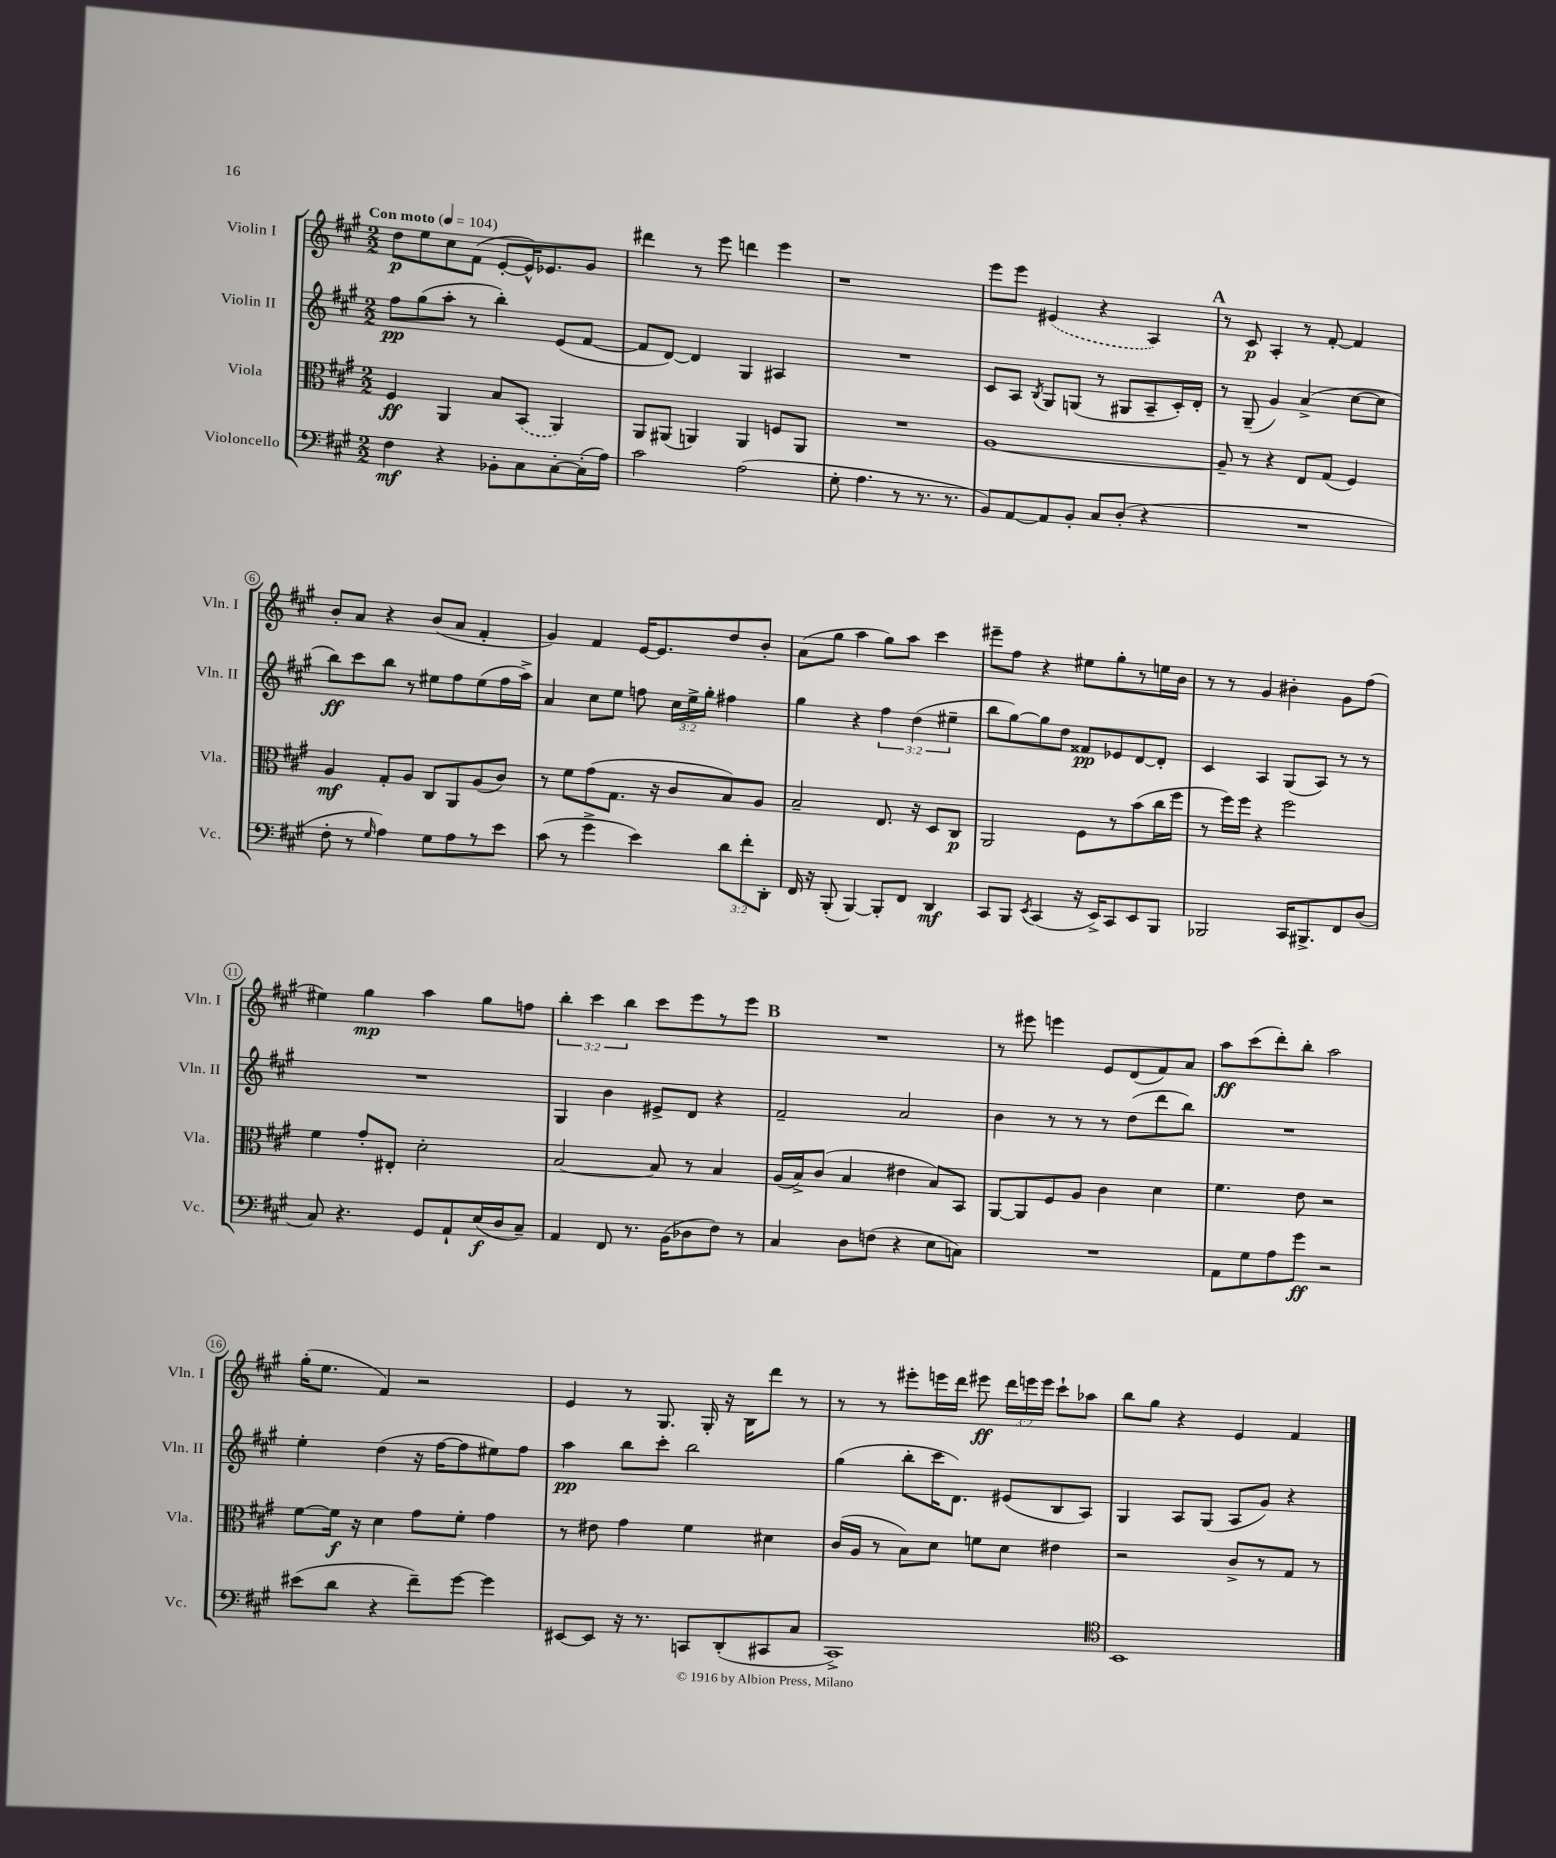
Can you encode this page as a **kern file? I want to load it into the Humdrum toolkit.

**kern	**dynam	**kern	**dynam	**kern	**dynam	**kern	**dynam
*part4	*part4	*part3	*part3	*part2	*part2	*part1	*part1
*staff4	*staff4	*staff3	*staff3	*staff2	*staff2	*staff1	*staff1
*I"Violoncello	*	*I"Viola	*	*I"Violin II	*	*I"Violin I	*
*I'Vc.	*	*I'Vla.	*	*I'Vln. II	*	*I'Vln. I	*
*clefF4	*	*clefC3	*	*clefG2	*	*clefG2	*
*k[f#c#g#]	*	*k[f#c#g#]	*	*k[f#c#g#]	*	*k[f#c#g#]	*
*M2/2	*	*M2/2	*	*M2/2	*	*M2/2	*
*MM104	*	*MM104	*	*MM104	*	*MM104	*
=1	=1	=1	=1	=1	=1	=1	=1
!	!	!	!	!	!	!LO:TX:a:B:t=Con moto	!
4F#\	mf	4F#/	ff	8ff#\L	pp	8dd\L	p
.	.	.	.	(8gg#\	.	8ee\	.
4r	.	4AA/	.	8aa'\J	.	8cc#\	.
.	.	.	.	8r	.	(8f#\J	.
8BB-X'\L	.	8B/L	.	4bb'\)	.	[8e'/L	.
8C#\	.	(8BB/J	.	.	.	16e^^/K])	.
.	.	.	.	.	.	8.e-X/	.
[8C#'\	.	4AA/)	.	(8e/L	.	.	.
(16C#'\L]	.	.	.	[8f#/J	.	8g#/J	.
16A\JJ)	.	.	.	.	.	.	.
=2	=2	=2	=2	=2	=2	=2	=2
2c#\	.	8AA/L	.	8f#/L]	.	4ddd#X\	.
.	.	(8AA#X/J	.	[8d/J)	.	.	.
.	.	4AAn/)	.	4d/]	.	8r	.
.	.	.	.	.	.	8eee\	.
(2A\	.	4AA/	.	4G#/	.	4dddn\	.
.	.	8Fn/L	.	4A#X/	.	4eee\	.
.	.	8AA/J	.	.	.	.	.
=3	=3	=3	=3	=3	=3	=3	=3
8G#'\	.	1r	.	1r	.	1r	.
4.A\	.	.	.	.	.	.	.
8r	.	.	.	.	.	.	.
8.r	.	.	.	.	.	.	.
8.r	.	.	.	.	.	.	.
=4	=4	=4	=4	=4	=4	=4	=4
8BB/L)	.	[1A	.	8c#/L	.	8eee\L	.
[8AA/	.	.	.	8A/J	.	8eee\J	.
.	.	.	.	8qB/	.	.	.
8AA/]	.	.	.	8G#/L	.	(4e#X/	.
8BB'/J	.	.	.	(8Gn/J	.	.	.
8C#/L	.	.	.	8r	.	4r	.
(8D'/J	.	.	.	8G#X/L	.	.	.
4r	.	.	.	8A~/	.	4A/)	.
.	.	.	.	16c#'/L)	.	.	.
.	.	.	.	16d'/JJ	.	.	.
!!LO:REH:place=s1:t=A
=5	=5	=5	=5	=5	=5	=5	=5
1r	.	8A~/]	.	8r	.	8r	.
.	.	8r	.	(8G#~/	.	8c#/	p
.	.	4r	.	4g#/)	.	4A'/	.
.	.	8E/L	.	(4a^/	.	8r	.
.	.	(8G#/J	.	.	.	[8f#'/	.
.	.	4F#/)	.	[8cc#\L	.	4f#/]	.
.	.	.	.	8cc#\J]	.	.	.
!!LO:LB:g=z
=6	=6	=6	=6	=6	=6	=6	=6
8F#'\	.	4A/	mf	8bb\L)	ff	8b'/L	.
8r	.	.	.	8ccc#\	.	8a/J	.
16qqG#/	.	.	.	.	.	.	.
4A\)	.	8G#'/L	.	8bb\J	.	4r	.
.	.	8A/J	.	8r	.	.	.
8G#\L	.	8C#/L	.	8ee#X\L	.	(8b/L	.
8A\	.	8AA/	.	8ff#\	.	8a/J	.
8r	.	(8A/	.	(8ee#\	.	4f#'/	.
8e\J	.	8c#/J)	.	16ff#\L	.	.	.
.	.	.	.	16aa^\JJ)	.	.	.
=7	=7	=7	=7	=7	=7	=7	=7
(8c#\	.	8r	.	4a/	.	4g#/)	.
8r	.	8f#\L	.	.	.	.	.
4g#^\	.	(8g#\	.	8cc#\L	.	4f#/	.
.	.	8.G#\J	.	8ee\J	.	.	.
4e\)	.	.	.	8ffn\	.	[16e/KL	.
.	.	16r	.	.	.	8.e/]	.
.	.	8c#/L	.	24cc#\LL	.	.	.
.	.	.	.	24ee^\	.	.	.
.	.	.	.	24gg#'\JJ	.	.	.
12d\L	.	8B/)	.	4ff#X\	.	8dd/	.
12f#'\	.	.	.	.	.	.	.
.	.	8A/J	.	.	.	8b'/J	.
12DD'\J	.	.	.	.	.	.	.
=8	=8	=8	=8	=8	=8	=8	=8
16FF#/	.	2B~/	.	4gg#\	.	(8a\L	.
16r	.	.	.	.	.	.	.
(8BBB'/	.	.	.	.	.	8gg#\J	.
[4BBB/)	.	.	.	4r	.	4aa\	.
8BBB'/L]	.	8.E/	.	6ff#\	.	8gg#\L)	.
8FF#/J	.	.	.	.	.	8aa\J	.
.	.	.	.	(6dd\	.	.	.
.	.	16r	.	.	.	.	.
4DD/	mf	8D/L	.	.	.	4ccc#\	.
.	.	.	.	6ee#X~\	.	.	.
.	.	8C#/J	p	.	.	.	.
=9	=9	=9	=9	=9	=9	=9	=9
8CC#/L	.	2AA/	.	8bb\L	.	8eee#X~\L	.
8BBB/J	.	.	.	[8gg#\)	.	8ff#\J	.
8qEE/	.	.	.	.	.	.	.
(4CC#/	.	.	.	8gg#\]	.	4r	.
.	.	.	.	8dd\J	.	.	.
16r	.	8F#\L	.	8f##X/L	pp	8ee#X\L	.
16EE^/KL)	.	.	.	.	.	.	.
8CC#/	.	8r	.	8e-X/	.	8gg#'\	.
8EE/	.	(8b\	.	[8d/	.	8r	.
8BBB/J	.	16cc#\L	.	8d'/J]	.	16een\L	.
.	.	16ff#\JJ	.	.	.	16b\JJ	.
=10	=10	=10	=10	=10	=10	=10	=10
2BBB-X/	.	8r	.	4c#/	.	8r	.
.	.	16ff#\LL)	.	.	.	8r	.
.	.	16ff#\JJ	.	.	.	.	.
.	.	4r	.	4A/	.	4g#/	.
16CC#/KL	.	2ff#\	.	(8G#/L	.	4b#X'\	.
8.BBB#X^/	.	.	.	.	.	.	.
.	.	.	.	8A/J)	.	.	.
8FF#/	.	.	.	8r	.	8g#\L	.
(8D/J	.	.	.	8r	.	(8ff#\J	.
!!LO:LB:g=z
=11	=11	=11	=11	=11	=11	=11	=11
8C#/)	.	4f#\	.	1r	.	4ee#X\)	.
4.r	.	.	.	.	.	.	.
.	.	8g#'/L	.	.	.	4gg#\	mp
.	.	8E#X'/J	.	.	.	.	.
8GG#/L	.	2d'\	.	.	.	4aa\	.
8AA`/	.	.	.	.	.	.	.
(16E/L	f	.	.	.	.	8gg#\L	.
16D/J	.	.	.	.	.	.	.
8C#~/J)	.	.	.	.	.	8ffn\J	.
=12	=12	=12	=12	=12	=12	=12	=12
4AA/	.	[2B/	.	4G#/	.	6bb'\	.
.	.	.	.	.	.	6ccc#\	.
8FF#/	.	.	.	4b\	.	.	.
.	.	.	.	.	.	6bb\	.
8.r	.	.	.	.	.	.	.
.	.	8B/]	.	8e#X^/L	.	8ccc#\L	.
(16BB\KL	.	.	.	.	.	.	.
8D-X\	.	8r	.	8d/J	.	8eee\	.
8F#\J)	.	4B/	.	4r	.	8r	.
8r	.	.	.	.	.	8eee\J	.
!!LO:REH:place=s1:t=B
=13	=13	=13	=13	=13	=13	=13	=13
4C#/	.	(16A/LL	.	2f#~/	.	1r	.
.	.	16B^/J)	.	.	.	.	.
.	.	(8c#/J	.	.	.	.	.
8D\L	.	4B/	.	.	.	.	.
(8Fn\J	.	.	.	.	.	.	.
4r	.	4e#X\	.	2a/	.	.	.
8E\L	.	8B/L)	.	.	.	.	.
8Cn\J)	.	8BB/J	.	.	.	.	.
=14	=14	=14	=14	=14	=14	=14	=14
1r	.	[8AA/L	.	4b\	.	8r	.
.	.	8AA/]	.	.	.	8eee#X\	.
.	.	8F#/	.	8r	.	4eeen\	.
.	.	8A/J	.	8r	.	.	.
.	.	4c#\	.	8r	.	8e/L	.
.	.	.	.	(8dd\L	.	(8d/	.
.	.	4d\	.	8ddd\	.	8f#/)	.
.	.	.	.	8bb\J)	.	8a/J	.
=15	=15	=15	=15	=15	=15	=15	=15
8AA\L	.	4.f#\	.	1r	.	8aa\L	ff
8G#\	.	.	.	.	.	(8ccc#\	.
8A\	.	.	.	.	.	8ddd'\)	.
8g#\J	ff	8e\	.	.	.	8bb'\J	.
2r	.	2r	.	.	.	2aa\	.
!!LO:LB:g=z
=16	=16	=16	=16	=16	=16	=16	=16
(8e#X\L	.	[8f#\L	.	4ee'\	.	(16gg#'\KL	.
.	.	.	.	.	.	8.ee\J	.
8d\J	.	16f#\Jk]	f	.	.	.	.
.	.	16r	.	.	.	.	.
4r	.	4d\	.	(4dd\	.	4f#/)	.
8f#~\L)	.	8g#\L	.	16r	.	2r	.
.	.	.	.	[16ff#\KL	.	.	.
[8g#\J	.	8f#'\J	.	8ff#\]	.	.	.
4g#\]	.	4g#\	.	8ee#X\)	.	.	.
.	.	.	.	8ff#\J	.	.	.
=17	=17	=17	=17	=17	=17	=17	=17
[8EE#X/L	.	8r	.	4aa\	pp	4e/	.
8EE#/J]	.	8e#X\	.	.	.	.	.
16r	.	4g#\	.	8bb\L	.	8r	.
8.r	.	.	.	.	.	.	.
.	.	.	.	8ccc#'\J	.	8.G#/	.
8CCn/L	.	4f#\	.	2bb\	.	.	.
.	.	.	.	.	.	16G#'/	.
(8DD'/	.	.	.	.	.	16r	.
.	.	.	.	.	.	16B\KL	.
8CC#X/	.	4d#X\	.	.	.	8ddd\J	.
8C#/J	.	.	.	.	.	8r	.
=18	=18	=18	=18	=18	=18	=18	=18
1CC#^)	.	(16c#/LL	.	(4gg#\	.	8r	.
.	.	16A/JJ	.	.	.	.	.
.	.	8r	.	.	.	8r	.
.	.	8B\L)	.	8bb'\L	.	8eee#X'\L	.
.	.	8d\J	.	16ccc#\K	.	16eeen\L	.
.	.	.	.	8.d\J)	.	16ddd\JJ	.
.	.	8fn\L	.	.	.	8eee#X\	ff
.	.	8d\J	.	(8e#X/L	.	24ddd\LL	.
.	.	.	.	.	.	24eeen\	.
.	.	.	.	.	.	24eee\JJ	.
.	.	4e#X\	.	8B/	.	8ccc#`\L	.
.	.	.	.	8A/J)	.	8aa-X\J	.
=19	=19	=19	=19	=19	=19	=19	=19
*clefC4	*	*	*	*	*	*	*
1BB	.	2r	.	4G#/	.	8bb\L	.
.	.	.	.	.	.	8gg#\J	.
.	.	.	.	8A/L	.	4r	.
.	.	.	.	(8G#/J	.	.	.
.	.	8c#^/L	.	8A/L	.	4e/	.
.	.	8r	.	8g#/J)	.	.	.
.	.	8G#/J	.	4r	.	4f#/	.
.	.	8r	.	.	.	.	.
==	==	==	==	==	==	==	==
*-	*-	*-	*-	*-	*-	*-	*-
